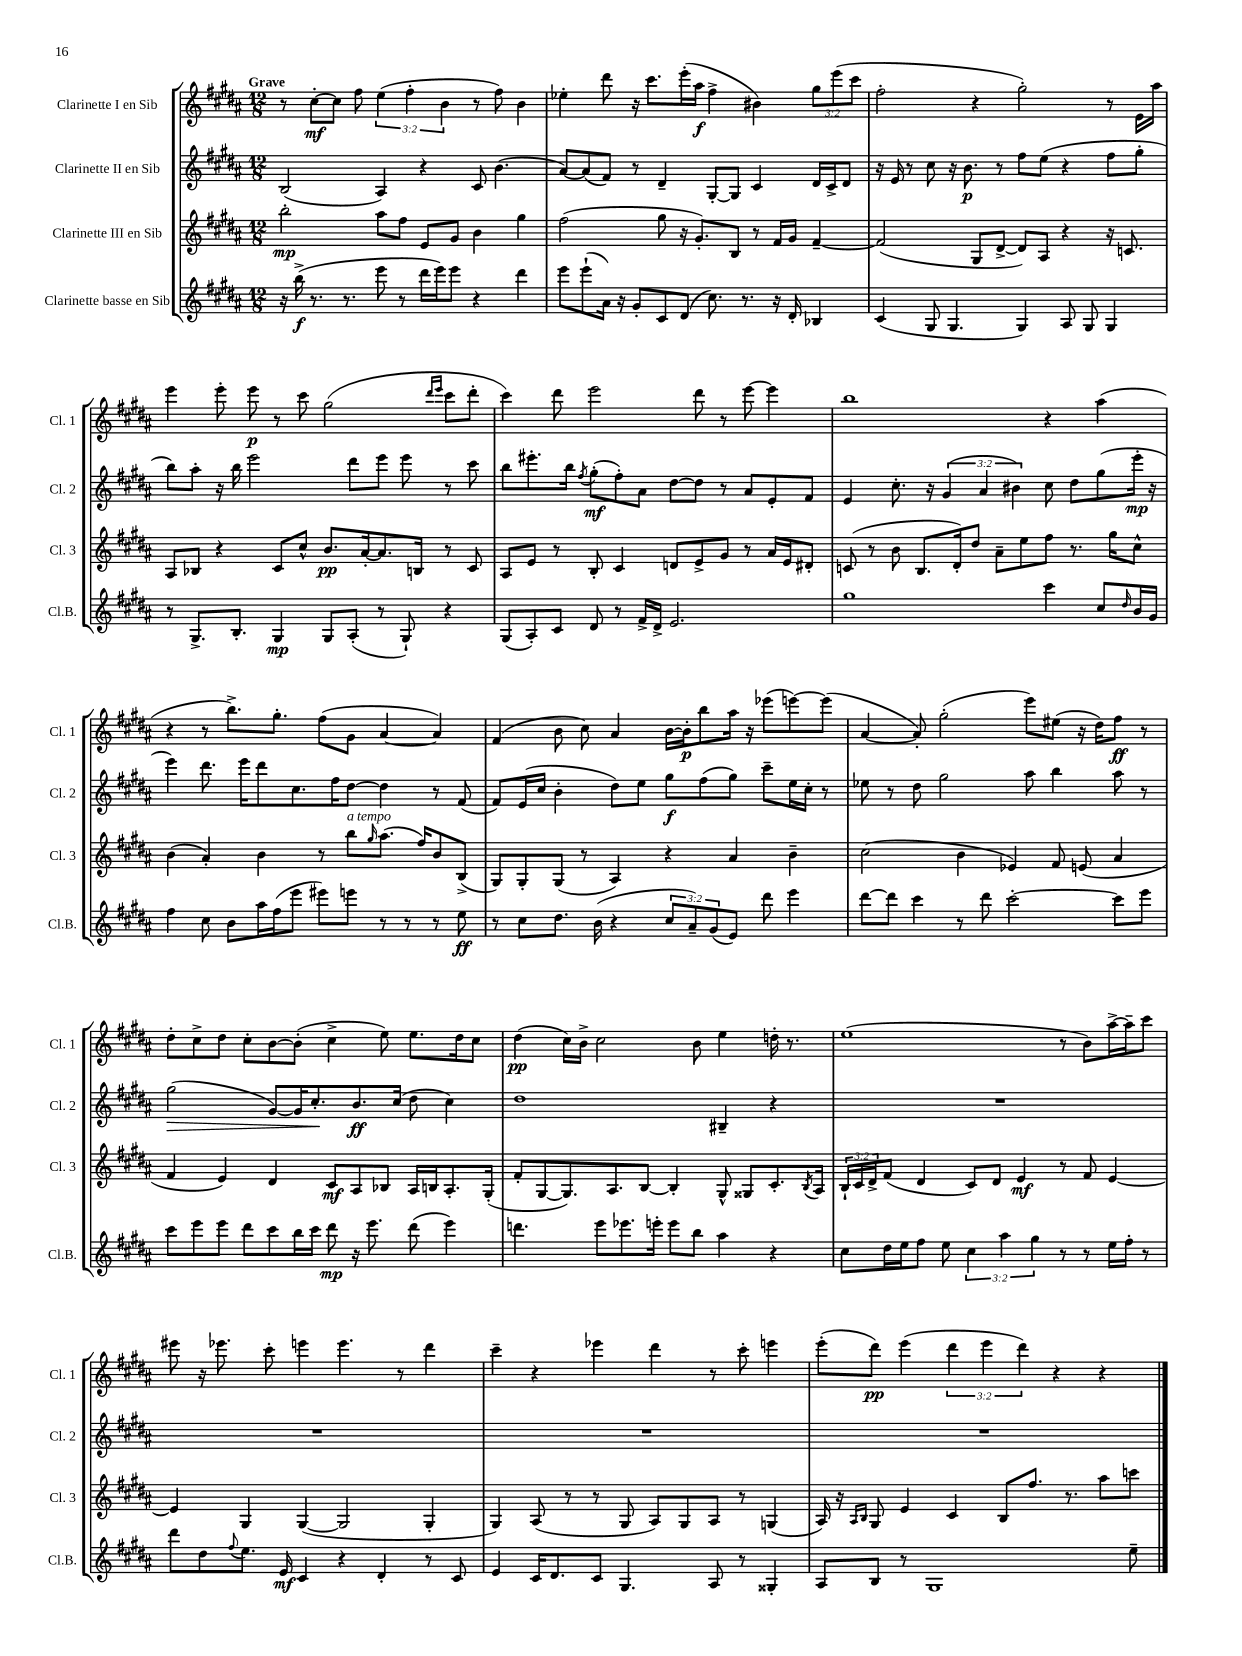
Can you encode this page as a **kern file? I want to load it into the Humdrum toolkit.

**kern	**kern	**kern	**kern
*staff4	*staff3	*staff2	*staff1
*clefG2	*clefG2	*clefG2	*clefG2
*k[f#c#g#d#a#]	*k[f#c#g#d#a#]	*k[f#c#g#d#a#]	*k[f#c#g#d#a#]
*M12/8	*M12/8	*M12/8	*M12/8
16r	2bb'	(2B	8r
(16bb^	.	.	.
8.r	.	.	[8cc#'
.	.	.	8cc#]
8.r	.	.	.
.	.	.	8ff#
8eee	8aa#	4A#)	(6ee
8r	8ff#	.	.
.	.	.	6ff#'
16ddd#	8e	4r	.
16eee)	.	.	.
.	.	.	6b
8eee	8g#	.	.
4r	4b	8c#	8r
.	.	(4.b	8ff#)
4ddd#	4gg#	.	4b
=	=	=	=
8eee	(2ff#	[8a#)	4ee-'
(8eee`	.	(8a#]	.
16a#)	.	8f#)	8ddd#
16r	.	.	.
8g#'	.	8r	16r
.	.	.	8.ccc#
8c#	8gg#	4d#~	.
(8d#	16r	.	(16eee'
.	8.g#')	.	16aa#
8.cc#)	.	[8G#'	4ff#^
.	8B	8G#]	.
8.r	.	.	.
.	8r	4c#	4b#)
16r	16f#	.	.
16d#'	16g#	.	.
4B-	[4f#~	16d#	12gg#
.	.	16c#^	.
.	.	.	(12eee
.	.	8d#	.
.	.	.	12ccc#
=	=	=	=
(4c#	(2f#]	16r	2ff#'
.	.	16e	.
.	.	8r	.
8G#	.	8cc#	.
4.G#	.	16r	.
.	.	8.b	.
.	8G#	.	4r
.	[8d#^	8r	.
4G#)	8d#])	8ff#	2gg#')
.	8A#	(8ee	.
8A#	4r	4r	.
8G#	.	.	.
4G#	16r	8ff#	8r
.	8.c	.	.
.	.	8gg#'	16e
.	.	.	16aa#
=	=	=	=
8r	8A#	8bb)	4eee
8.G#^	8B-	8aa#'	.
.	4r	16r	8eee'
8.B'	.	16bb	.
.	.	2eee	8eee
4G#	8c#	.	8r
.	8cc#^^	.	8ccc#
8G#	8.b	.	(2gg#
(8A#'	.	8ddd#	.
.	[16a#'	.	.
8r	8.a#]	8eee	.
8G#`)	.	8eee	.
.	16B	.	.
.	.	.	16qqddd#
.	.	.	16qqeee
4r	8r	8r	8ccc#
.	8c#	8ccc#	8ddd#'
=	=	=	=
(8G#	8A#	8bb	4ccc#)
8A#')	8e	8.eee#'	.
8c#	8r	.	8ddd#
.	.	16bb	.
.	.	8qff#	.
8d#	8B'	(8gg#'	2eee
8r	4c#	8ff#')	.
16f#^	.	8a#	.
16d#^	.	.	.
2.e	8d	[8dd#	.
.	8e^	8dd#]	8ddd#
.	8g#	8r	8r
.	8r	8a#	[8eee
.	16a#	8e'	4eee]
.	16e	.	.
.	8d#'	8f#	.
=	=	=	=
1gg#	(8c	4e	1bb
.	8r	.	.
.	8b	8.cc#'	.
.	8.B	.	.
.	.	16r	.
.	.	(6g#	.
.	16d#')	.	.
.	8dd#	.	.
.	.	6a#	.
.	8a#~	.	.
.	.	6b#)	.
.	8ee	.	.
4ccc#	8ff#	8cc#	4r
.	8.r	8dd#	.
8cc#	.	(8gg#	(4aa#
.	16gg#	.	.
16qqdd#	.	.	.
16b	8cc#^^	16eee'	.
16g#	.	16r	.
=	=	=	=
4ff#	(4b	4eee)	4r
8cc#	4a#')	8.ddd#	8r
8b	.	.	8.bb^)
.	.	16eee	.
16aa#	4b	8ddd#	.
(16ff#	.	.	8.gg#'
8eee	.	8.cc#	.
8eee#)	8r	.	(8ff#
.	.	16ff#	.
8eee	8bb	[8dd#	8g#
.	16qqgg#	.	.
8r	(8.aa#	4dd#]	[4a#
8r	.	.	.
.	16ff#)	.	.
8r	8b	8r	4a#])
8ee	(8B^	(8f#	.
=	=	=	=
8r	8G#)	8f#)	(4f#
8cc#	8G#'	(16e	.
.	.	16cc#	.
8.dd#	(8G#	4b'	8b
.	8r	.	8cc#)
(16b	.	.	.
4r	4A#)	8dd#)	4a#
.	.	8ee	.
12cc#	4r	8gg#	[16b
.	.	.	16b']
12a#~)	.	.	.
.	.	(8ff#	8bb
(12g#	.	.	.
8e)	4a#	8gg#)	16aa#
.	.	.	16r
8ddd#	.	8ccc#~	(8eee-
4eee	4b~	16ee	[8eee)
.	.	16cc#'	.
.	.	8r	(8eee]
=	=	=	=
[8ddd#	(2cc#	8ee-	[4a#
8ddd#]	.	8r	.
4ccc#	.	8dd#	8a#'])
.	.	2gg#	(2gg#'
8r	4b	.	.
8ddd#	.	.	.
[2ccc#'	4e-)	.	.
.	.	8aa#	8eee)
.	8f#	4bb	(8ee#
.	(8e	.	16r
.	.	.	16dd#)
8ccc#]	4a#	8aa#	8ff#
8eee	.	8r	8r
=	=	=	=
8ccc#	4f#	(2gg#	8dd#'
8eee	.	.	8cc#^
8eee	4e)	.	8dd#
8ddd#	.	.	8cc#'
8ccc#	4d#	[8g#)	[8b
16bb	.	16g#]	(8b']
16ccc#	.	8.cc#'	.
8ddd#	8c#	.	4cc#^
16r	8A#	8.b	.
8.eee	.	.	.
.	8B-	.	8ee)
.	.	(16cc#	.
(8ddd#	16A#	8dd#	8.ee
.	16B	.	.
4eee)	8.A#'	4cc#)	.
.	.	.	16dd#
.	.	.	8cc#
.	(16G#'	.	.
=	=	=	=
4.ddd	8f#'	1dd#	(4dd#
.	[8G#	.	.
.	8.G#])	.	16cc#)
.	.	.	16b^
8eee	.	.	2cc#
.	8.A#	.	.
8.eee-	.	.	.
.	[8B	.	.
16eee'	.	.	.
8eee	4B']	.	.
8bb	.	.	8b
4aa#	8G#^^	4B#~	4ee
.	8G##	.	.
4r	8.c#'	4r	16dd'
.	.	.	8.r
.	8qB	.	.
.	16A#	.	.
=	=	=	=
8cc#	24B`	1.r	(1ee
.	24c#	.	.
.	24d#^	.	.
16dd#	(8f#	.	.
16ee	.	.	.
8ff#	4d#	.	.
8ee	.	.	.
6cc#	8c#)	.	.
.	8d#	.	.
6aa#	.	.	.
.	4e	.	.
6gg#	.	.	.
8r	8r	.	8r
8r	8f#	.	8b)
16ee	[4e	.	[16aa#^
16ff#'	.	.	16aa#~]
8r	.	.	8ccc#
=	=	=	=
8ddd#	4e]	1.r	8eee#
8dd#	.	.	16r
.	.	.	8.eee-
8qqff#	.	.	.
8.ee	4G#	.	.
.	.	.	8ccc#'
16e	.	.	.
4c#	([4G#	.	4eee
4r	2G#]	.	4.eee
4d#'	.	.	.
.	.	.	8r
8r	4G#'	.	4ddd#
8c#	.	.	.
=	=	=	=
4e	4G#)	1.r	4ccc#~
16c#	(8A#	.	4r
8.d#	.	.	.
.	8r	.	.
8c#	8r	.	4eee-
4.G#	8G#	.	.
.	8A#)	.	4ddd#
.	8G#	.	.
8A#	8A#	.	8r
8r	8r	.	8ccc#'
4G##'	(4G	.	4eee
=	=	=	=
8A#	16A#)	1.r	(8eee'
.	16r	.	.
.	16qqA#	.	.
.	16qqB	.	.
8B	8G#	.	8ddd#)
8r	4e	.	(4eee
1G#	.	.	.
.	4c#	.	6ddd#
.	.	.	6eee
.	8B	.	.
.	.	.	6ddd#)
.	8.ff#	.	.
.	.	.	4r
.	8.r	.	.
.	8aa#	.	4r
8ee~	8ccc	.	.
==	==	==	==
*-	*-	*-	*-
